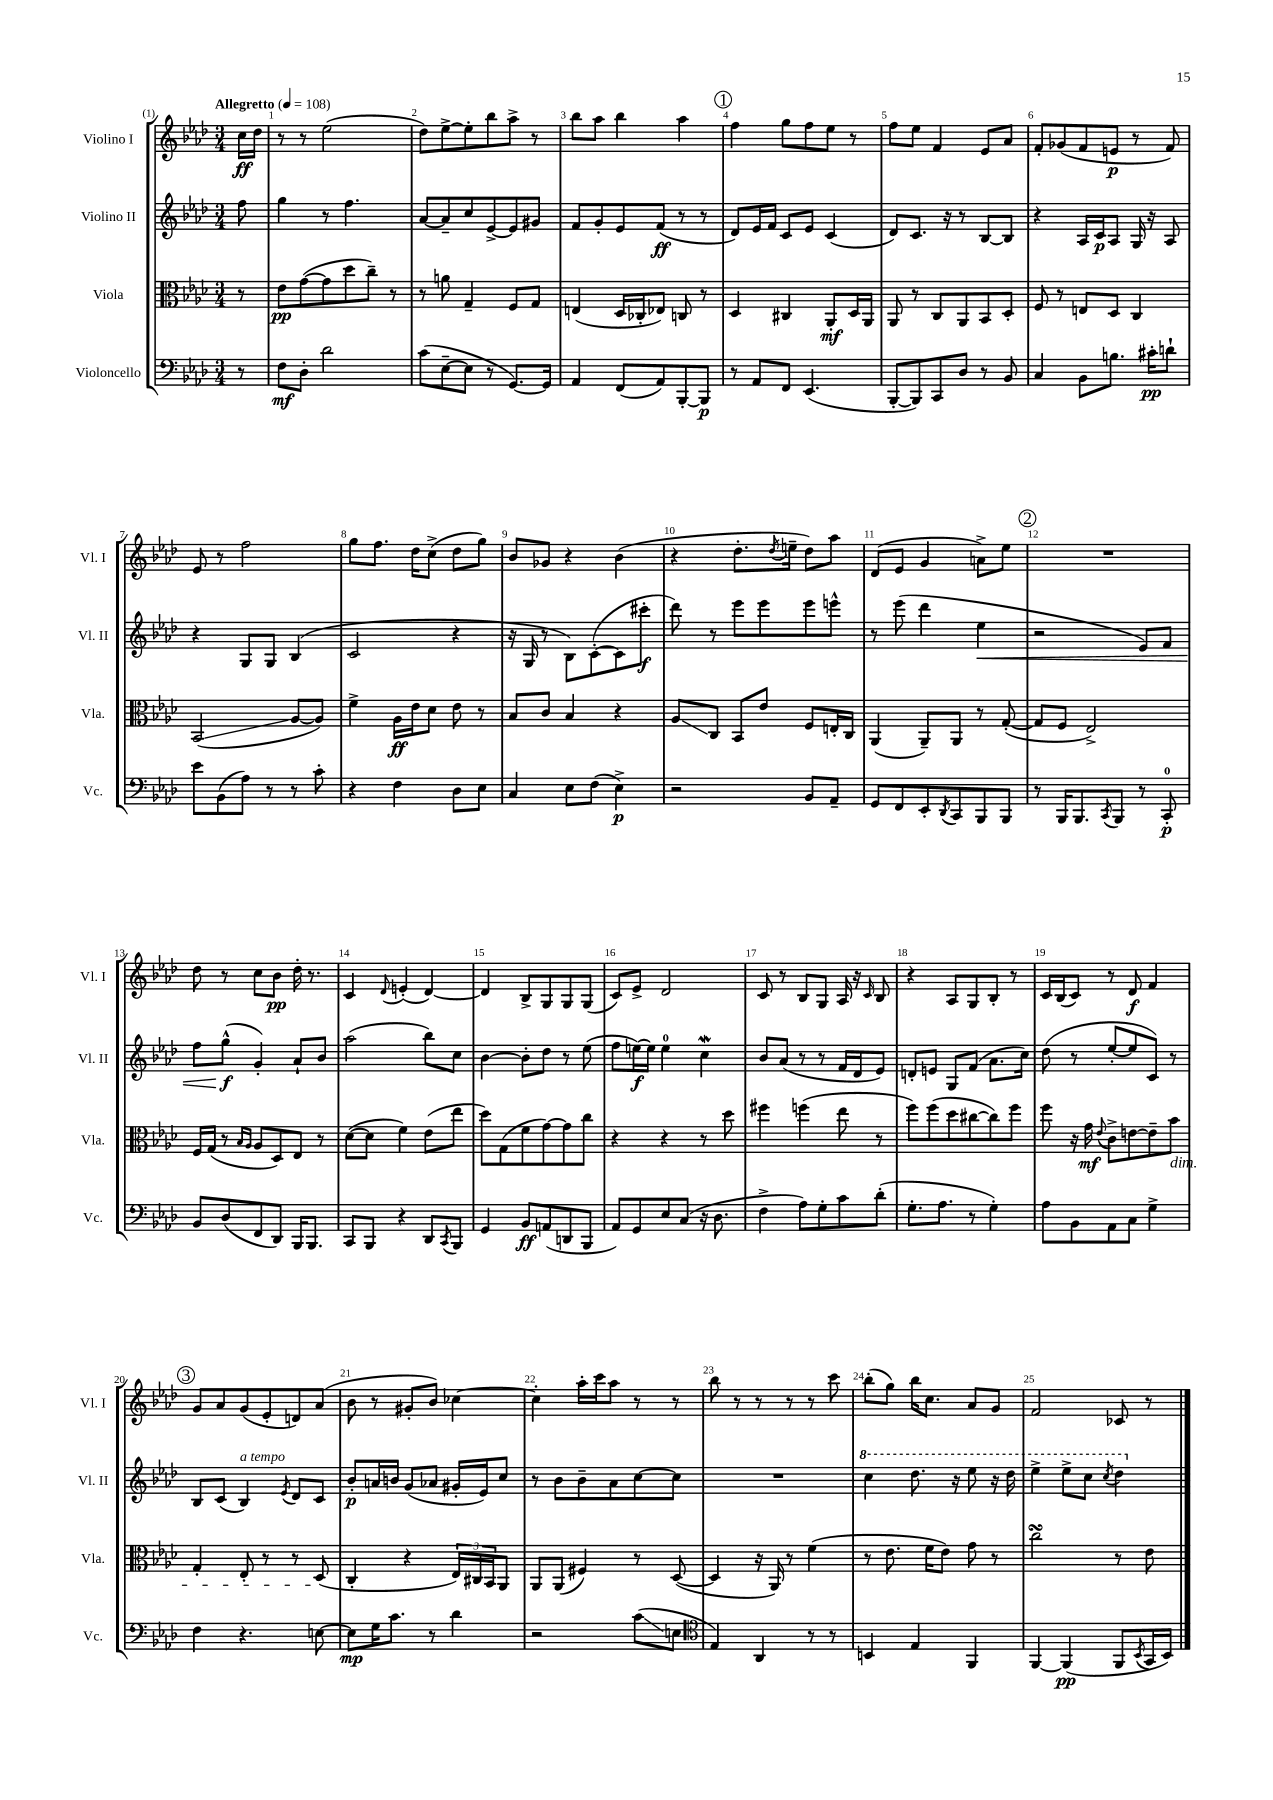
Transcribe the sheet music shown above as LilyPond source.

<<
\new StaffGroup <<
\new Staff = "s0" \with { instrumentName = "Violino I" shortInstrumentName = "Vl. I" } {
    \clef treble \key aes \major \numericTimeSignature \time 3/4 \partial 8 \tempo "Allegretto" 4 = 108
    c''16\ff des''16 |
    r8 r8 ees''2( |
    des''8) ees''8~-> ees''8-. bes''8 aes''8-> r8 |
    bes''8 aes''8 bes''4 aes''4 |
    \mark \markup { \circle "1" } f''4 g''8 f''8 ees''8 r8 |
    f''8 ees''8 f'4 ees'8 aes'8 |
    f'8-. ges'8( f'8 e'8\p r8 f'8) |
    ees'8 r8 f''2 |
    g''8 f''8. des''16 c''8->( des''8 g''8) |
    bes'8 ges'8 r4 bes'4( |
    r4 des''8.-. \acciaccatura { des''8 } e''16-- des''8) aes''8 |
    des'8( ees'8 g'4 a'8->) ees''8 |
    \mark \markup { \circle "2" } R2. |
    des''8 r8 c''8 bes'8\pp des''16-. r8. |
    c'4 \appoggiatura { des'8 } e'4-.( des'4~) |
    des'4 bes8-> g8 g8 g8( |
    c'8) ees'8-> des'2 |
    c'8 r8 bes8 g8 aes16 r16 \grace { c'16 } bes8 |
    r4 aes8 g8 bes8-. r8 |
    c'16 bes16( c'8) r8 des'8\f f'4 |
    \mark \markup { \circle "3" } g'8 aes'8 g'8( ees'8-. d'8) aes'8( |
    bes'8 r8 gis'8-. bes'8) ces''4~ |
    ces''4-. aes''16-. c'''16 aes''8 r8 r8 |
    bes''8 r8 r8 r8 r8 c'''8 |
    bes''8-.( g''8) bes''16 c''8. aes'8 g'8 |
    f'2 ces'8 r8 \bar "|." |
}
\new Staff = "s1" \with { instrumentName = "Violino II" shortInstrumentName = "Vl. II" } {
    \clef treble \key aes \major \numericTimeSignature \time 3/4 \partial 8
    f''8 |
    g''4 r8 f''4. |
    aes'8~ aes'8-- c''8 ees'8~-> ees'8 gis'8 |
    f'8 g'8-. ees'8 f'8\ff( r8 r8 |
    \mark \markup { \circle "1" } des'8) ees'16 f'16 c'8 ees'8 c'4( |
    des'8) c'8. r16 r8 bes8~ bes8 |
    r4 aes16 c'16\p aes8 g16 r16 aes8 |
    r4 g8 g8 bes4( |
    c'2 r4 |
    r16 g16 r8 bes8) c'8~-.( c'8 cis'''8-.\f |
    des'''8) r8 ees'''8 ees'''8 ees'''8 e'''8-^ |
    r8 ees'''8( des'''4 ees''4\< |
    \mark \markup { \circle "2" } r2 ees'8) f'8 |
    f''8 g''8-^\f\!( g'4-.) aes'8-! bes'8 |
    aes''2( bes''8) c''8 |
    bes'4~ bes'8-. des''8 r8 ees''8( |
    f''8 e''16~\f) e''16 e''4-0 c''4\mordent |
    bes'8 aes'8( r8 r8 f'16 des'16 ees'8) |
    d'8-. e'8 g8 f'8( aes'8. c''16) |
    des''8( r8 ees''8~-. ees''8 c'8) r8 |
    \mark \markup { \circle "3" } bes8 c'8( bes4^\markup { \italic "a tempo" }) \acciaccatura { ees'8 } des'8 c'8 |
    bes'8-.\p a'16 b'16 g'8( aes'8 gis'16-. ees'16) c''8 |
    r8 bes'8 bes'8-- aes'8 c''8~ c''8 |
    R2. |
    \ottava #1 c'''4 des'''8. r16 ees'''8 r16 des'''16 |
    ees'''4-> ees'''8-> c'''8 \acciaccatura { c'''8 } des'''4 \ottava #0 \bar "|." |
}
\new Staff = "s2" \with { instrumentName = "Viola" shortInstrumentName = "Vla." } {
    \clef alto \key aes \major \numericTimeSignature \time 3/4 \partial 8
    r8 |
    ees'8\pp g'8~( g'8 des''8 c''8--) r8 |
    r8 a'8 g4-- f8 g8 |
    e4( des16 ces16-. ees8) c8 r8 |
    \mark \markup { \circle "1" } des4 cis4 aes,8-.\mf des16 aes,16 |
    aes,8 r8 c8 aes,8 bes,8 des8-. |
    f8 r8 e8 des8 c4 |
    bes,2\glissando( aes8~ aes8) |
    f'4-> aes16\ff ees'16 des'8 ees'8 r8 |
    bes8 c'8 bes4 r4 |
    aes8\glissando c8 bes,8 ees'8 f8 e16-. c16 |
    aes,4( aes,8--) aes,8 r8 g8~-.( |
    \mark \markup { \circle "2" } g8 f8 ees2->) |
    f16 g16( r8 \grace { bes16 aes16 } aes8 des8) ees8 r8 |
    des'8~( des'8 f'4) ees'8( ees''8 |
    des''8) g8( f'8 g'8~) g'8 c''8 |
    r4 r4 r8 des''8 |
    fis''4 f''4( ees''8 r8 |
    f''8) f''8( des''8 cis''8~ cis''8) f''8 |
    f''8 r16 g'16\mf \appoggiatura { ees'8 } c'8-> e'8~ e'8-- bes'8\dim |
    \mark \markup { \circle "3" } g4-. ees8-. r8 r8 des8\!( |
    c4-. r4 \tuplet 3/2 { ees16) cis16 bes,16 } aes,8 |
    aes,8 aes,8( fis4) r8 des8~( |
    des4 r16 aes,16) r8 f'4( |
    r8 ees'8. f'16 ees'8) g'8 r8 |
    c''2\turn r8 ees'8 \bar "|." |
}
\new Staff = "s3" \with { instrumentName = "Violoncello" shortInstrumentName = "Vc." } {
    \clef bass \key aes \major \numericTimeSignature \time 3/4 \partial 8
    r8 |
    f8\mf des8-. des'2 |
    c'8( ees8~-- ees8 r8 g,8.~) g,16 |
    aes,4 f,8( aes,8) bes,,8~-. bes,,8\p |
    \mark \markup { \circle "1" } r8 aes,8 f,8 ees,4.( |
    bes,,8~-. bes,,8) c,8 des8 r8 bes,8 |
    c4 bes,8 b8. cis'16-.\pp d'8-! |
    ees'8 bes,8( aes8) r8 r8 c'8-. |
    r4 f4 des8 ees8 |
    c4 ees8 f8( ees4->\p) |
    r2 bes,8 aes,8-- |
    g,8 f,8 ees,8-. \acciaccatura { des,8 } c,8 bes,,8 bes,,8 |
    \mark \markup { \circle "2" } r8 bes,,16 bes,,8. \acciaccatura { c,8 } bes,,8 r8 c,8-0-.\p |
    bes,8 des8( f,8 des,8) bes,,16 bes,,8. |
    c,8 bes,,8 r4 des,8 \acciaccatura { c,8 } bes,,8 |
    g,4 bes,8\ff a,8( d,8 bes,,8 |
    aes,8) g,8 ees8 c8( r16 des8. |
    f4-> aes8) g8-. c'8 des'8-.( |
    g8.-. aes8. r8 g4-.) |
    aes8 bes,8 aes,8 c8 g4-> |
    \mark \markup { \circle "3" } f4 r4. e8~ |
    e8\mp g16 c'8. r8 des'4 |
    r2 c'8\glissando( e8 |
    \clef tenor ees4) aes,4 r8 r8 |
    b,4 ees4 f,4 |
    f,4~ f,4\pp( f,8 \acciaccatura { bes,8 } g,16 bes,16) \bar "|." |
}
>>
>>
\layout { \context { \Score \override BarNumber.break-visibility = ##(#f #t #t) barNumberVisibility = #all-bar-numbers-visible } }
